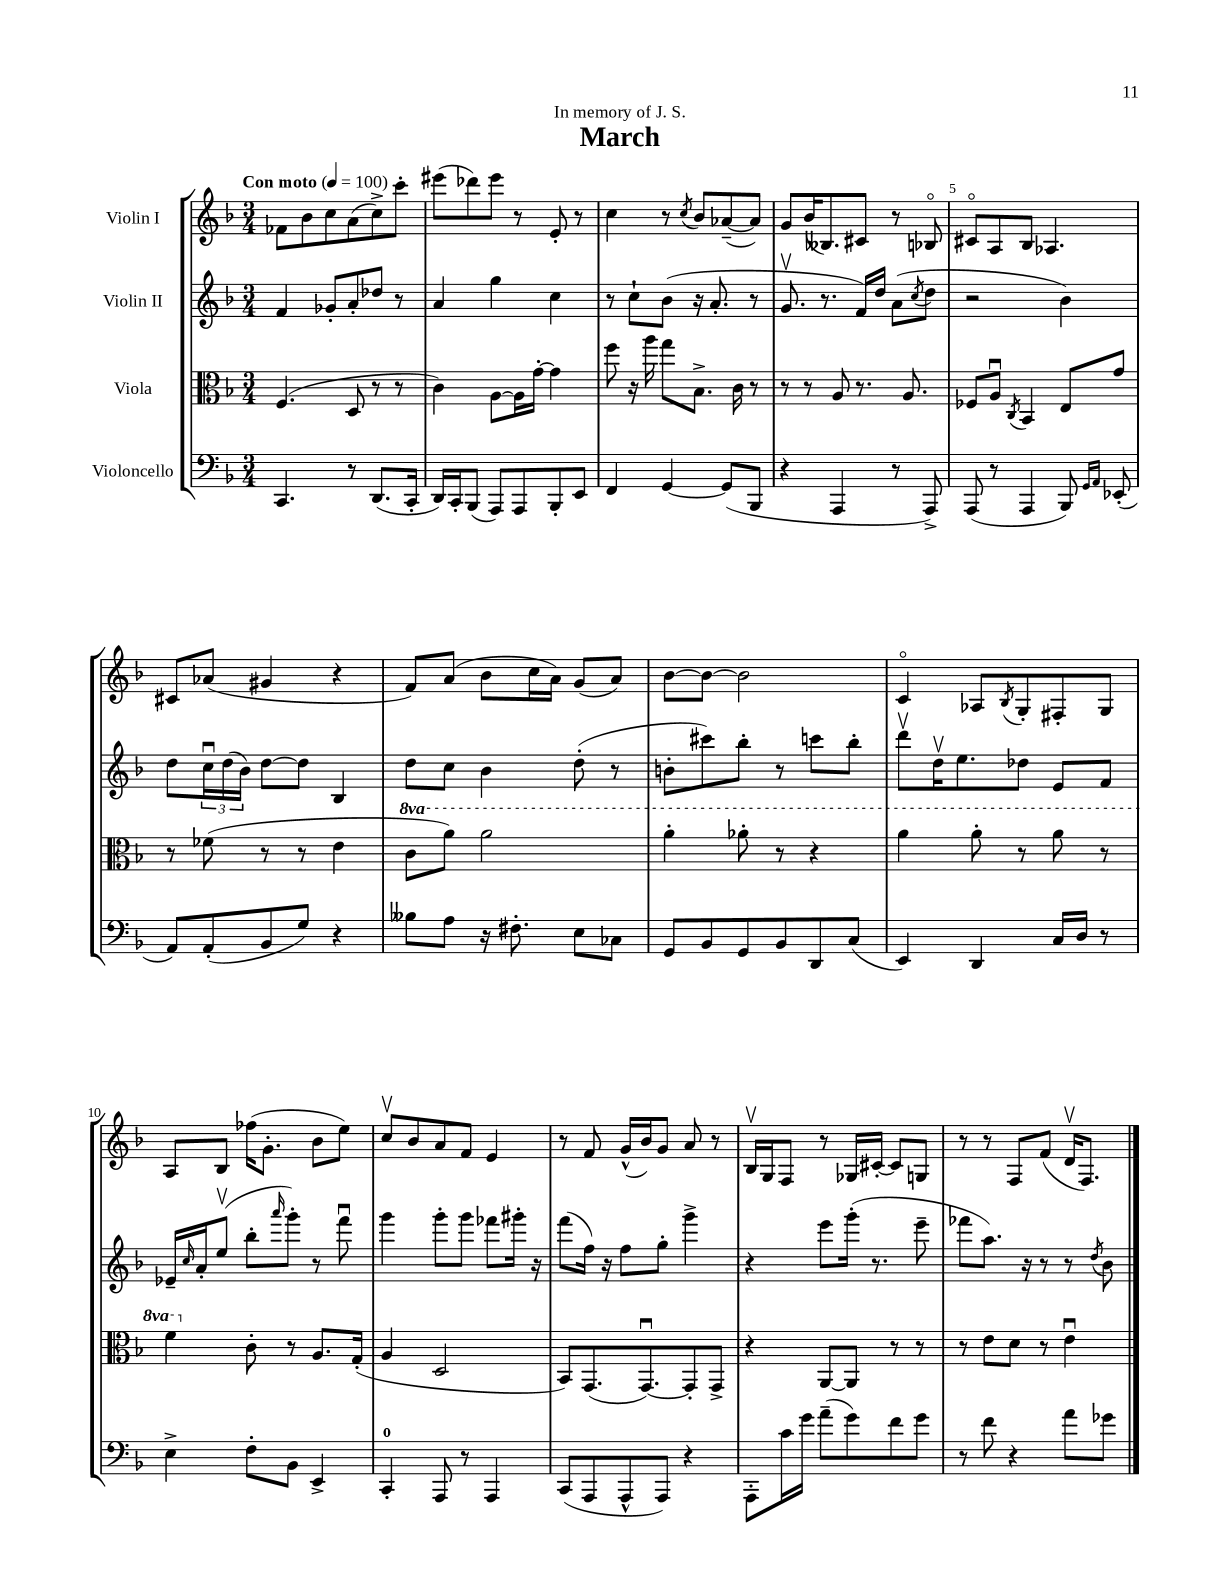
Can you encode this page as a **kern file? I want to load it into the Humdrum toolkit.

**kern	**kern	**kern	**kern
*staff4	*staff3	*staff2	*staff1
*clefF4	*clefC3	*clefG2	*clefG2
*k[b-]	*k[b-]	*k[b-]	*k[b-]
*M3/4	*M3/4	*M3/4	*M3/4
*MM100	*MM100	*MM100	*MM100
4.CC	(4.F	4f	8f-
.	.	.	8b-
.	.	8g-'	8cc
8r	8D	8a'	(8a
(8.DD	8r	8dd-	8cc^)
.	8r	8r	8ccc'
16CC'	.	.	.
=	=	=	=
16DD)	4c)	4a	(8eee#
16CC'	.	.	.
(8BBB-	.	.	8ddd-)
8AAA)	[8A	4gg	8eee#
8AAA	16A]	.	8r
.	[16g'	.	.
8BBB-'	4g]	4cc	8e'
8EE	.	.	8r
=	=	=	=
4FF	8ff	8r	4cc
.	16r	8cc`	.
.	16aa	.	.
[4GG	8gg	(8b-	8r
.	.	.	8qcc
.	8.B-^	16r	8b-
.	.	8.a'	.
(8GG]	.	.	([8a-~
.	16c	.	.
8BBB-	8r	8r	8a-])
=	=	=	=
4r	8r	8.gv	8g
.	8r	.	(16b-
.	.	8.r	8.B--)
4AAA	8A	.	.
.	8.r	16f)	8c#
.	.	16dd	.
8r	.	(8a	8r
.	8.A	.	.
.	.	8qcc	.
8AAA^)	.	8dd	8B-o
=	=	=	=
(8AAA	8F-	2r	8c#o
8r	8Au	.	8A
.	8qC	.	.
4AAA	4BB-	.	8B-
.	.	.	4.A-
8BBB-)	8E	4b-)	.
16qqGG	.	.	.
16qqAA	.	.	.
(8EE-'	8g	.	.
=	=	=	=
8AA)	8r	8dd	8c#
(8AA'	(8f-	24ccu	(8a-
.	.	(24dd	.
.	.	24b-)	.
8BB-	8r	[8dd	4g#
8G)	8r	8dd]	.
4r	4e	4B-	4r
=	=	=	=
8B--	8cc	8dd	8f)
8A	8aa)	8cc	(8a
16r	2aa	4b-	8b-
8.F#'	.	.	.
.	.	.	16cc
.	.	.	16a)
8E	.	(8dd'	(8g
8C-	.	8r	8a)
=	=	=	=
8GG	4aa'	8b'	[8b-
8BB-	.	8ccc#)	8b-_
8GG	8aa-'	8bb-'	2b-]
8BB-	8r	8r	.
8DD	4r	8ccc	.
(8C	.	8bb-'	.
=	=	=	=
4EE)	4aa	8dddv	4co
.	.	16ddv	.
.	.	8.ee	.
4DD	8aa'	.	8A-
.	.	.	8qB-
.	8r	8dd-	8G'
16C	8aa	8e	8F#'
16D	.	.	.
8r	8r	8f	8G
=	=	=	=
4E^	4ff	16e-~	8A
.	.	16qqcc	.
.	.	16a'	.
.	.	(8eev	8B-
8F'	8c'	8bb-'	(16ff-
.	.	.	8.g'
.	.	16qqaaa	.
8BB-	8r	8ggg')	.
4EE^	8.A	8r	8b-
.	.	8fffu	8ee)
.	(16G'	.	.
=	=	=	=
4CC'	4A	4ggg	8ccv
.	.	.	8b-
8AAA	2D	8ggg'	8a
8r	.	8ggg	8f
4AAA	.	8fff-	4e
.	.	16ggg#'	.
.	.	16r	.
=	=	=	=
(8CC	8BB-)	(8fff	8r
8AAA	(8.GG	16ff)	8f
.	.	16r	.
8AAA^^	.	8ff	(16g^^
.	[8.GGu)	.	16b-)
8AAA)	.	8gg'	8g
4r	8GG']	4ggg^	8a
.	8GG^	.	8r
=	=	=	=
8AAA'	4r	4r	16B-v
.	.	.	16G
16c	.	.	8F
16g	.	.	.
(8a~	[8AA	8eee	8r
8g)	8AA]	(16ggg'	16G-
.	.	8.r	[16c#'
8f	8r	.	8c#]
8g	8r	8eee~	8G
=	=	=	=
8r	8r	8fff-	8r
8f	8e	8.aa)	8r
4r	8d	.	8F
.	.	16r	.
.	8r	8r	(8f
8a	4eu	8r	16dv
.	.	.	8.F)
.	.	8qdd	.
8g-	.	8b-	.
==	==	==	==
*-	*-	*-	*-
